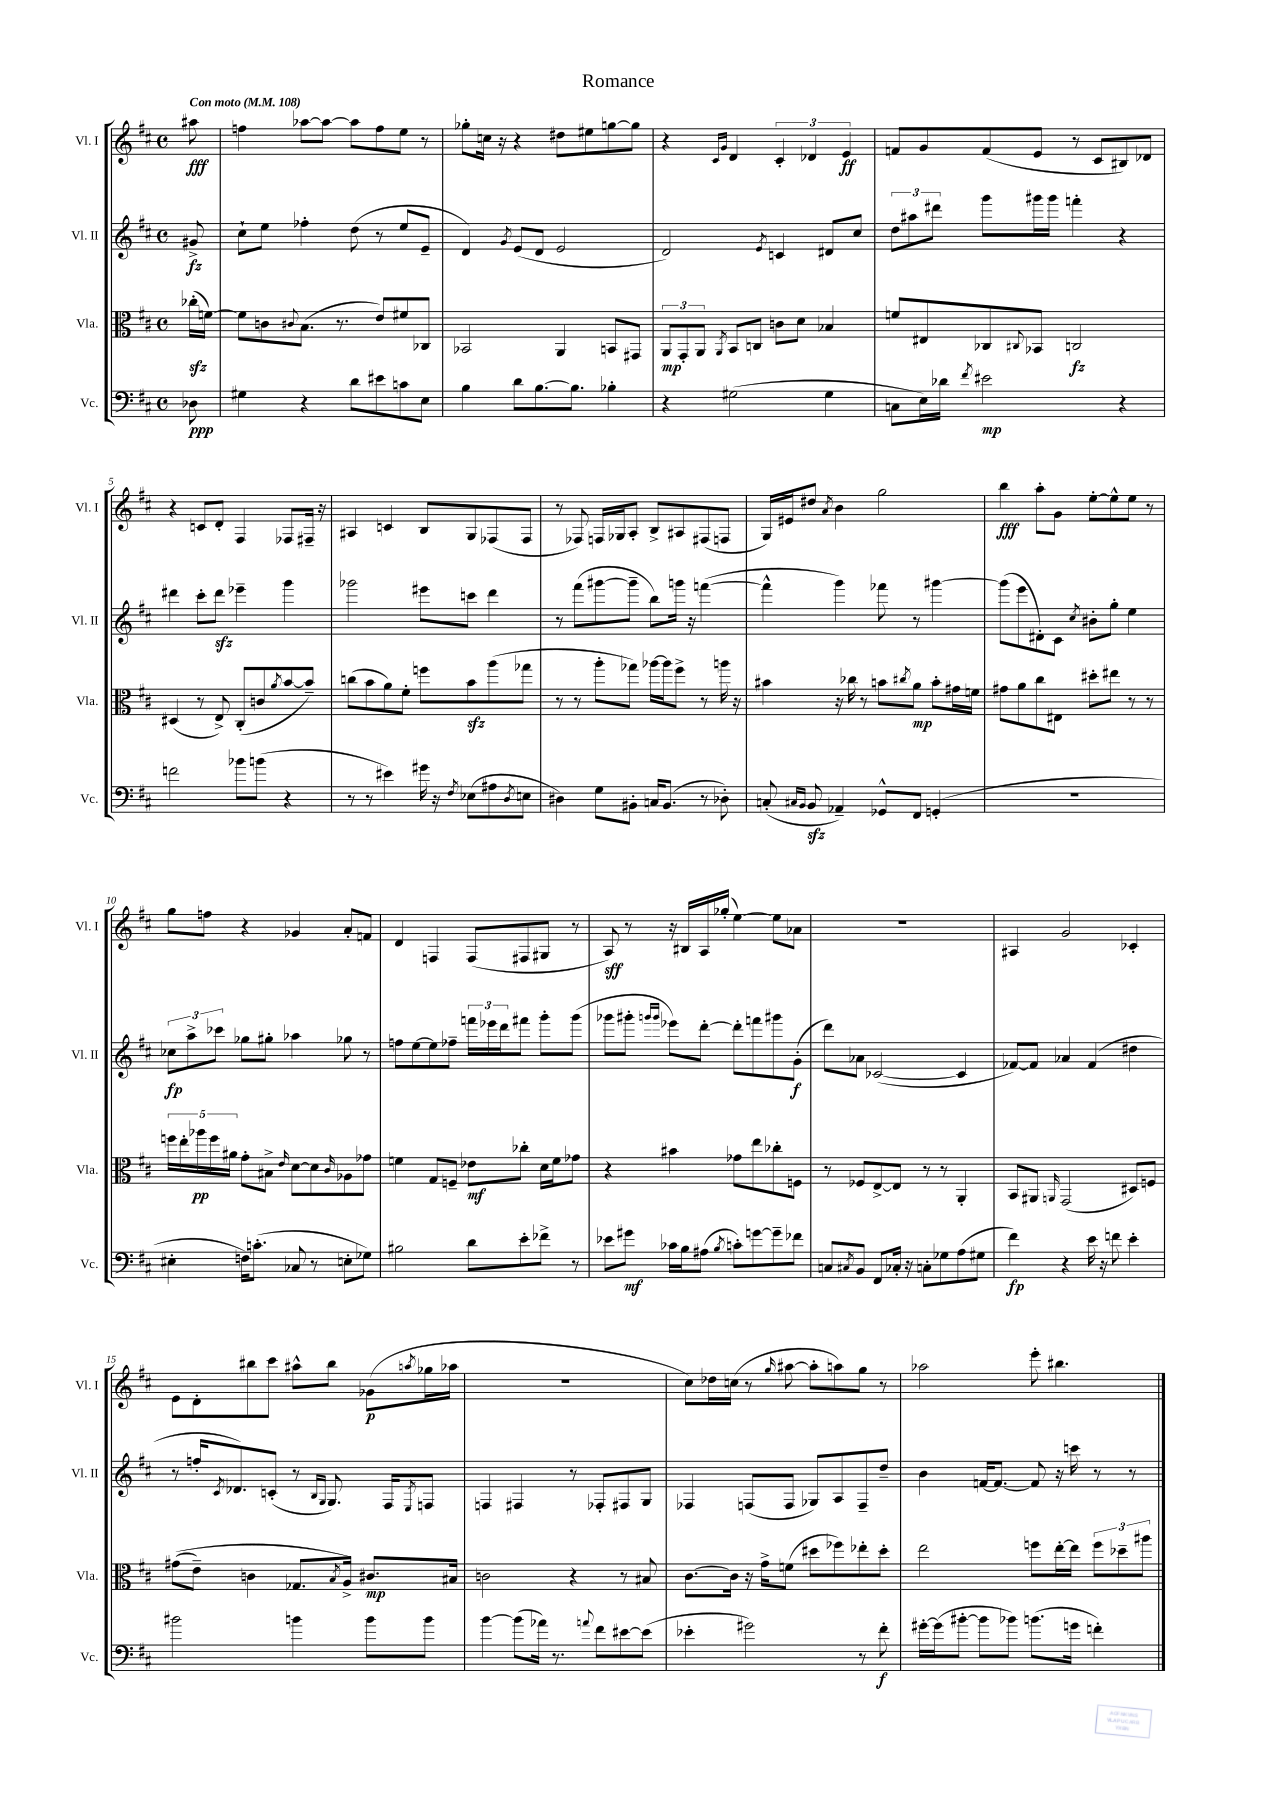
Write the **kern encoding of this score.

**kern	**dynam	**kern	**dynam	**kern	**dynam	**kern	**dynam
*part4	*part4	*part3	*part3	*part2	*part2	*part1	*part1
*staff4	*staff4	*staff3	*staff3	*staff2	*staff2	*staff1	*staff1
*I"Vc.	*	*I"Vla.	*	*I"Vl. II	*	*I"Vl. I	*
*I'Vc.	*	*I'Vla.	*	*I'Vl. II	*	*I'Vl. I	*
*clefF4	*	*clefC3	*	*clefG2	*	*clefG2	*
*k[f#c#]	*	*k[f#c#]	*	*k[f#c#]	*	*k[f#c#]	*
*M4/4	*	*M4/4	*	*M4/4	*	*M4/4	*
*met(c)	*	*met(c)	*	*met(c)	*	*met(c)	*
*MM108	*	*MM108	*	*MM108	*	*MM108	*
=	=	=	=	=	=	=	=
!	!	!	!	!	!	!LO:TX:a:B:t=Con moto	!
8D-X\	ppp	(16cc-Xzz'\LL	.	8g#X^/	fz	8aa#X\	fff
.	.	[16fn\JJ)	.	.	.	.	.
=1	=1	=1	=1	=1	=1	=1	=1
4G#X\	.	8f\L]	.	8cc#`\L	.	4ffn\	.
.	.	8cn\	.	8ee\J	.	.	.
.	.	8qqc#X/	.	.	.	.	.
4r	.	(8.B\J	.	4ff-X'\	.	[8aa-X\L	.
.	.	.	.	.	.	8aa-\J_	.
.	.	8.r	.	.	.	.	.
8d\L	.	.	.	(8dd\	.	8aa-\L]	.
8e#X\	.	8e/L)	.	8r	.	8ff\	.
8cn\	.	8f#X/	.	8ee/L	.	8ee\J	.
8E\J	.	8C-X/J	.	8e~/J	.	8r	.
=2	=2	=2	=2	=2	=2	=2	=2
4B\	.	2BB-X/	.	4d/)	.	8gg-X'\L	.
.	.	.	.	.	.	16ccn\Jk	.
.	.	.	.	.	.	16r	.
.	.	.	.	8qg/	.	.	.
8d\L	.	.	.	(8e/L	.	4r	.
[8.B\	.	.	.	8d/J	.	.	.
.	.	4AA/	.	2e/	.	8dd#X\L	.
8.B\J]	.	.	.	.	.	.	.
.	.	.	.	.	.	8ee#X\	.
4B-X'\	.	8BBn/L	.	.	.	[8ggn\	.
.	.	8GG#X/J	.	.	.	8gg\J]	.
=3	=3	=3	=3	=3	=3	=3	=3
4r	.	12AA/L	mp	2d/)	.	4r	.
.	.	12GG'/	.	.	.	.	.
.	.	12AA/J	.	.	.	.	.
.	.	.	.	.	.	16qqc#/LL	.
.	.	8qAA/	.	.	.	16qqg/JJ	.
(2G#X\	.	8BB/L	.	.	.	4d/	.
.	.	8Cn/J	.	.	.	.	.
.	.	.	.	8qe/	.	.	.
.	.	8cn\L	.	4cn/	.	6c#'/	.
.	.	8d\J	.	.	.	.	.
.	.	.	.	.	.	6d-X/	.
4G#\	.	4B-X/	.	8d#X/L	.	.	.
.	.	.	.	.	.	6e/	ff
.	.	.	.	8cc#/J	.	.	.
=4	=4	=4	=4	=4	=4	=4	=4
8Cn\L	.	8fn/L	.	12dd\L	.	8fn/L	.
.	.	.	.	12aa#X\	.	.	.
16E\L)	.	8E#X/	.	.	.	8g/	.
.	.	.	.	12ddd#X\J	.	.	.
16d-X\JJ	.	.	.	.	.	.	.
8qf#/	.	.	.	.	.	.	.
2e#X\	mp	8C-X/	.	8ggg\L	.	(8f/	.
.	.	8qqC#X/	.	.	.	.	.
.	.	8BB-X/J	.	16ggg#X\L	.	8e/J	.
.	.	.	.	16ggg#\JJ	.	.	.
.	.	2Cn/	fz	4fffn'\	.	8r	.
.	.	.	.	.	.	8c#/L	.
4r	.	.	.	4r	.	8B#X/)	.
.	.	.	.	.	.	8d-X/J	.
!!LO:LB:g=z
=5	=5	=5	=5	=5	=5	=5	=5
2fn\	.	(4D#X/	.	4ddd#X\	.	4r	.
.	.	8r	.	8ccc#'\L	.	8cn/L	.
.	.	8E^/)	.	8ddd#zz\J	.	8d'/J	.
8b-X\L	.	(8C#'/L	.	4eee-X~\	.	4F#/	.
(8bn\J	.	8cn/	.	.	.	.	.
.	.	8qa/	.	.	.	.	.
4r	.	[8b/	.	4ggg\	.	8F-X/L	.
.	.	8b~/J])	.	.	.	16F#X~/Jk	.
.	.	.	.	.	.	16r	.
=6	=6	=6	=6	=6	=6	=6	=6
8r	.	(8ccn\L	.	2ggg-X\	.	4A#X/	.
8r	.	8b\	.	.	.	.	.
4e#X\)	.	8a\)	.	.	.	4cn/	.
.	.	8f#'\J	.	.	.	.	.
16g#X\	.	8ffn\L	.	8eee#X\L	.	8B/L	.
16r	.	.	.	.	.	.	.
8qF#/	.	.	.	.	.	.	.
(8E-X\L	.	8bzz\	.	8cccn\J	.	8G/	.
8A#X\	.	(8aa\	.	4ddd\	.	(8F-X/	.
8qD/	.	.	.	.	.	.	.
8En\J	.	8gg-X\J	.	.	.	8F-/J	.
=7	=7	=7	=7	=7	=7	=7	=7
4D#X\)	.	8r	.	8r	.	8r	.
.	.	8r	.	(8fff#\L	.	8F-X/)	.
8G\L	.	8aa'\L	.	[8ggg#X\	.	16Fn/LL	.
.	.	.	.	.	.	16G-X/J	.
8BB#X'\J	.	8gg-X\J)	.	8ggg#~\J]	.	8A'/J	.
16Cn/KL	.	[16aa-X\LL	.	8bb\L)	.	8B^/L	.
(8.BB#/J	.	16aa-\J]	.	.	.	.	.
.	.	8ff#^\J	.	16gggn\Jk	.	8A#X/	.
.	.	.	.	16r	.	.	.
8r	.	8r	.	([4fffn\	.	(8F#X/	.
8D-X'\)	.	16aan\	.	.	.	8Fn/J	.
.	.	16r	.	.	.	.	.
=8	=8	=8	=8	=8	=8	=8	=8
(8Cn'/	.	4b#X\	.	4fff^^\]	.	16G/LL)	.
.	.	.	.	.	.	16e#X/J	.
16qqC#X/LL	.	.	.	.	.	.	.
16qqBB/JJ	.	.	.	.	.	.	.
8BBzz/	.	.	.	.	.	8dd#X/J	.
.	.	.	.	.	.	8qa/	.
4AA-X~/)	.	16r	.	4ggg\)	.	4b\	.
.	.	16cc-X\	.	.	.	.	.
.	.	8r	.	.	.	.	.
8GG-X^^/L	.	8bn\L	.	8fff-X\	.	2gg\	.
.	.	8qcc#X/	.	.	.	.	.
8FF#/J	.	8a\J	mp	8r	.	.	.
(4GGn'/	.	8b'\L	.	[4ggg#X\	.	.	.
.	.	16g#X\L	.	.	.	.	.
.	.	16fn\JJ	.	.	.	.	.
=9	=9	=9	=9	=9	=9	=9	=9
1r	.	8g#X\L	.	(8ggg#\L]	.	4bb\	fff
.	.	8a\	.	8eee\	.	.	.
.	.	8cc#\	.	8d#X'\)	.	8aa'\L	.
.	.	8E#X\J	.	8c#\J	.	8g\J	.
.	.	.	.	8qcc#/	.	.	.
.	.	8dd#X'\L	.	8b#X'\L	.	[8ee'\L	.
.	.	8ee#X\J	.	8gg'\J	.	8ee^^\]	.
.	.	8r	.	4ee\	.	8ee\J	.
.	.	8r	.	.	.	8r	.
!!LO:LB:g=z
=10	=10	=10	=10	=10	=10	=10	=10
4E#X'\	.	20ffn\LL	.	12cc-X\L	fp	8gg\L	.
.	.	20ee'\	.	.	.	.	.
.	.	.	.	12aa^\	.	.	.
.	.	20aa-X\	pp	.	.	.	.
.	.	.	.	.	.	8ffn\J	.
.	.	20ff\	.	.	.	.	.
.	.	.	.	12ccc-X\J	.	.	.
.	.	20a#X\JJ	.	.	.	.	.
16Fn\KL)	.	8g'\L	.	8gg-X\L	.	4r	.
(8.cn'\J	.	.	.	.	.	.	.
.	.	8B#X^\J	.	8gg#X'\J	.	.	.
.	.	16qqe/	.	.	.	.	.
8C-X/	.	[8d\L	.	4aa-X\	.	4g-X/	.
8r	.	8d\]	.	.	.	.	.
.	.	16qqc#/	.	.	.	.	.
8En'\L	.	8A-X\	.	8gg-X\	.	8a'/L	.
8G-X\J)	.	8g-X\J	.	8r	.	8fn/J	.
=11	=11	=11	=11	=11	=11	=11	=11
2B#X\	.	4fn\	.	8ffn\L	.	4d/	.
.	.	.	.	[8ee\	.	.	.
.	.	8G/L	.	8ee\]	.	4Fn/	.
.	.	8Fn~/J	.	8ff-X~\J	.	.	.
8d\L	.	8e-X\L	mf	24fffn\LL	.	(8F/L	.
.	.	.	.	24eee-X\	.	.	.
.	.	.	.	24ddd\J	.	.	.
8e'\	.	8cc-X'\J	.	8fff#X\J	.	8F#X/	.
8f-X^\J	.	16d\LL	.	8ggg'\L	.	8G#X/J	.
.	.	16f\J	.	.	.	.	.
8r	.	8g-X\J	.	(8ggg\J	.	8r	.
=12	=12	=12	=12	=12	=12	=12	=12
8e-X\L	.	4r	.	8ggg-X\L	.	8A/)	sff
8g#X\J	mf	.	.	8ggg#X'\J	.	8r	.
.	.	.	.	16qqgggn/LL	.	.	.
.	.	.	.	16qqggg/JJ	.	.	.
16c-X\LL	.	4b#X\	.	8eee-X\L)	.	16r	.
16B\J	.	.	.	.	.	16B#X/LL	.
(8A#X\J	.	.	.	[8ddd'\J	.	16A/	.
.	.	.	.	.	.	(16gg-X'/JJ	.
8qB/	.	.	.	.	.	.	.
8cn'\L)	.	8g-X\L	.	8ddd'\L]	.	[4ee\)	.
[8gn\	.	8ee\	.	8fffn\	.	.	.
8g~\]	.	8cc-X'\	.	8ggg#X\	.	8ee\L]	.
8f-X\J	.	8Fn\J	.	(8g'\J	f	8a-X\J	.
=13	=13	=13	=13	=13	=13	=13	=13
8Cn/L	.	8r	.	8ddd\L)	.	1r	.
8qC#X/	.	.	.	.	.	.	.
8BB/J	.	8F-X/L	.	8a-X\J	.	.	.
8FF#/L	.	[8E^/	.	([2c-X/	.	.	.
16C-X'/Jk	.	8E/J]	.	.	.	.	.
16r	.	.	.	.	.	.	.
8Cn'\L	.	8r	.	.	.	.	.
8G-X\	.	8r	.	.	.	.	.
(8A\	.	4AA'/	.	4c-/]	.	.	.
8G#X\J	.	.	.	.	.	.	.
=14	=14	=14	=14	=14	=14	=14	=14
4f#\)	fp	8BB/L	.	[8f-X/L)	.	4A#X/	.
.	.	8AA#X/J	.	8f-/J]	.	.	.
.	.	16qqAAn/	.	.	.	.	.
4r	.	(2GG/	.	4a-X/	.	2g/	.
16e\	.	.	.	(4f-/	.	.	.
16r	.	.	.	.	.	.	.
8fn\	.	.	.	.	.	.	.
4e'\	.	8D#X/L)	.	4dd#X\	.	4c-X'/	.
.	.	8Fn/J	.	.	.	.	.
!!LO:LB:g=z
=15	=15	=15	=15	=15	=15	=15	=15
2b#X\	.	((8g#X\L	.	8r	.	8e\L	.
.	.	8e~\J)	.	16ffn'/KL	.	8d'\	.
.	.	.	.	8qc#/	.	.	.
.	.	.	.	8.d-X/)	.	.	.
.	.	4cn\	.	.	.	8bb#X\	.
.	.	.	.	(8cn'/J	.	8ccc#\J	.
4bn\	.	8.G-X/L	.	8r	.	8aa#X^^\L	.
.	.	.	.	16qqB/LL	.	.	.
.	.	.	.	16qqG/JJ	.	.	.
.	.	.	.	8.G/)	.	8bb#\J	.
.	.	8qB/	.	.	.	.	.
.	.	16A^/Jk)	.	.	.	.	.
8b\L	.	8.c#X/L	mp	.	.	(8g-X\L	p
.	.	.	.	16F#/KL	.	.	.
.	.	.	.	8qE/	.	8qaan/	.
8b\J	.	.	.	8Fn/J	.	16gg-X\L	.
.	.	16B#X/Jk	.	.	.	16aa-X\JJ	.
=16	=16	=16	=16	=16	=16	=16	=16
[4b\	.	2cn\	.	4Fn/	.	1r	.
(8b\L]	.	.	.	4F#X/	.	.	.
16a-X\Jk)	.	.	.	.	.	.	.
8.r	.	.	.	.	.	.	.
.	.	4r	.	8r	.	.	.
8qqan/	.	.	.	.	.	.	.
8f#\L	.	.	.	8F-X'/L	.	.	.
[8e#X\	.	8r	.	8F#X/	.	.	.
(8e#\J]	.	8B#X/	.	8G/J	.	.	.
=17	=17	=17	=17	=17	=17	=17	=17
4e-X'\	.	[8.c#\L	.	4F-X/	.	8cc#\L)	.
.	.	.	.	.	.	16dd-X\L	.
.	.	16c#\Jk]	.	.	.	(16ccn\JJ	.
2g#X\)	.	16r	.	(8Fn/L	.	8r	.
.	.	16g^\KL	.	.	.	.	.
.	.	.	.	.	.	16qqgg/	.
.	.	(8fn\J	.	8F/J	.	[8aa#X\	.
.	.	8dd#X\L	.	8G-X/L)	.	8aa#'\L]	.
.	.	8ff-X\)	.	8A/	.	8aan\)	.
8r	.	8ee-X'\	.	8F~/	.	8gg\J	.
8f#'\	f	8dd#'\J	.	8dd~/J	.	8r	.
=18	=18	=18	=18	=18	=18	=18	=18
[16g#X'\LL	.	2ee\	.	4b\	.	2aa-X\	.
(16g#\J]	.	.	.	.	.	.	.
[8b#X'\J	.	.	.	.	.	.	.
8b#\L]	.	.	.	[16fn/KL	.	.	.
.	.	.	.	8.f/J_	.	.	.
8b-X\J)	.	.	.	.	.	.	.
(8.bn\L	.	8ffn\L	.	8f/]	.	8eee'\	.
.	.	[16ee'\L	.	16r	.	4.bb#X\	.
16gn\Jk	.	16ee\JJ]	.	16cccn\	.	.	.
4fn'\)	.	12ff\L	.	8r	.	.	.
.	.	12dd-X~\	.	.	.	.	.
.	.	.	.	8r	.	.	.
.	.	12aa#X\J	.	.	.	.	.
==	==	==	==	==	==	==	==
*-	*-	*-	*-	*-	*-	*-	*-
